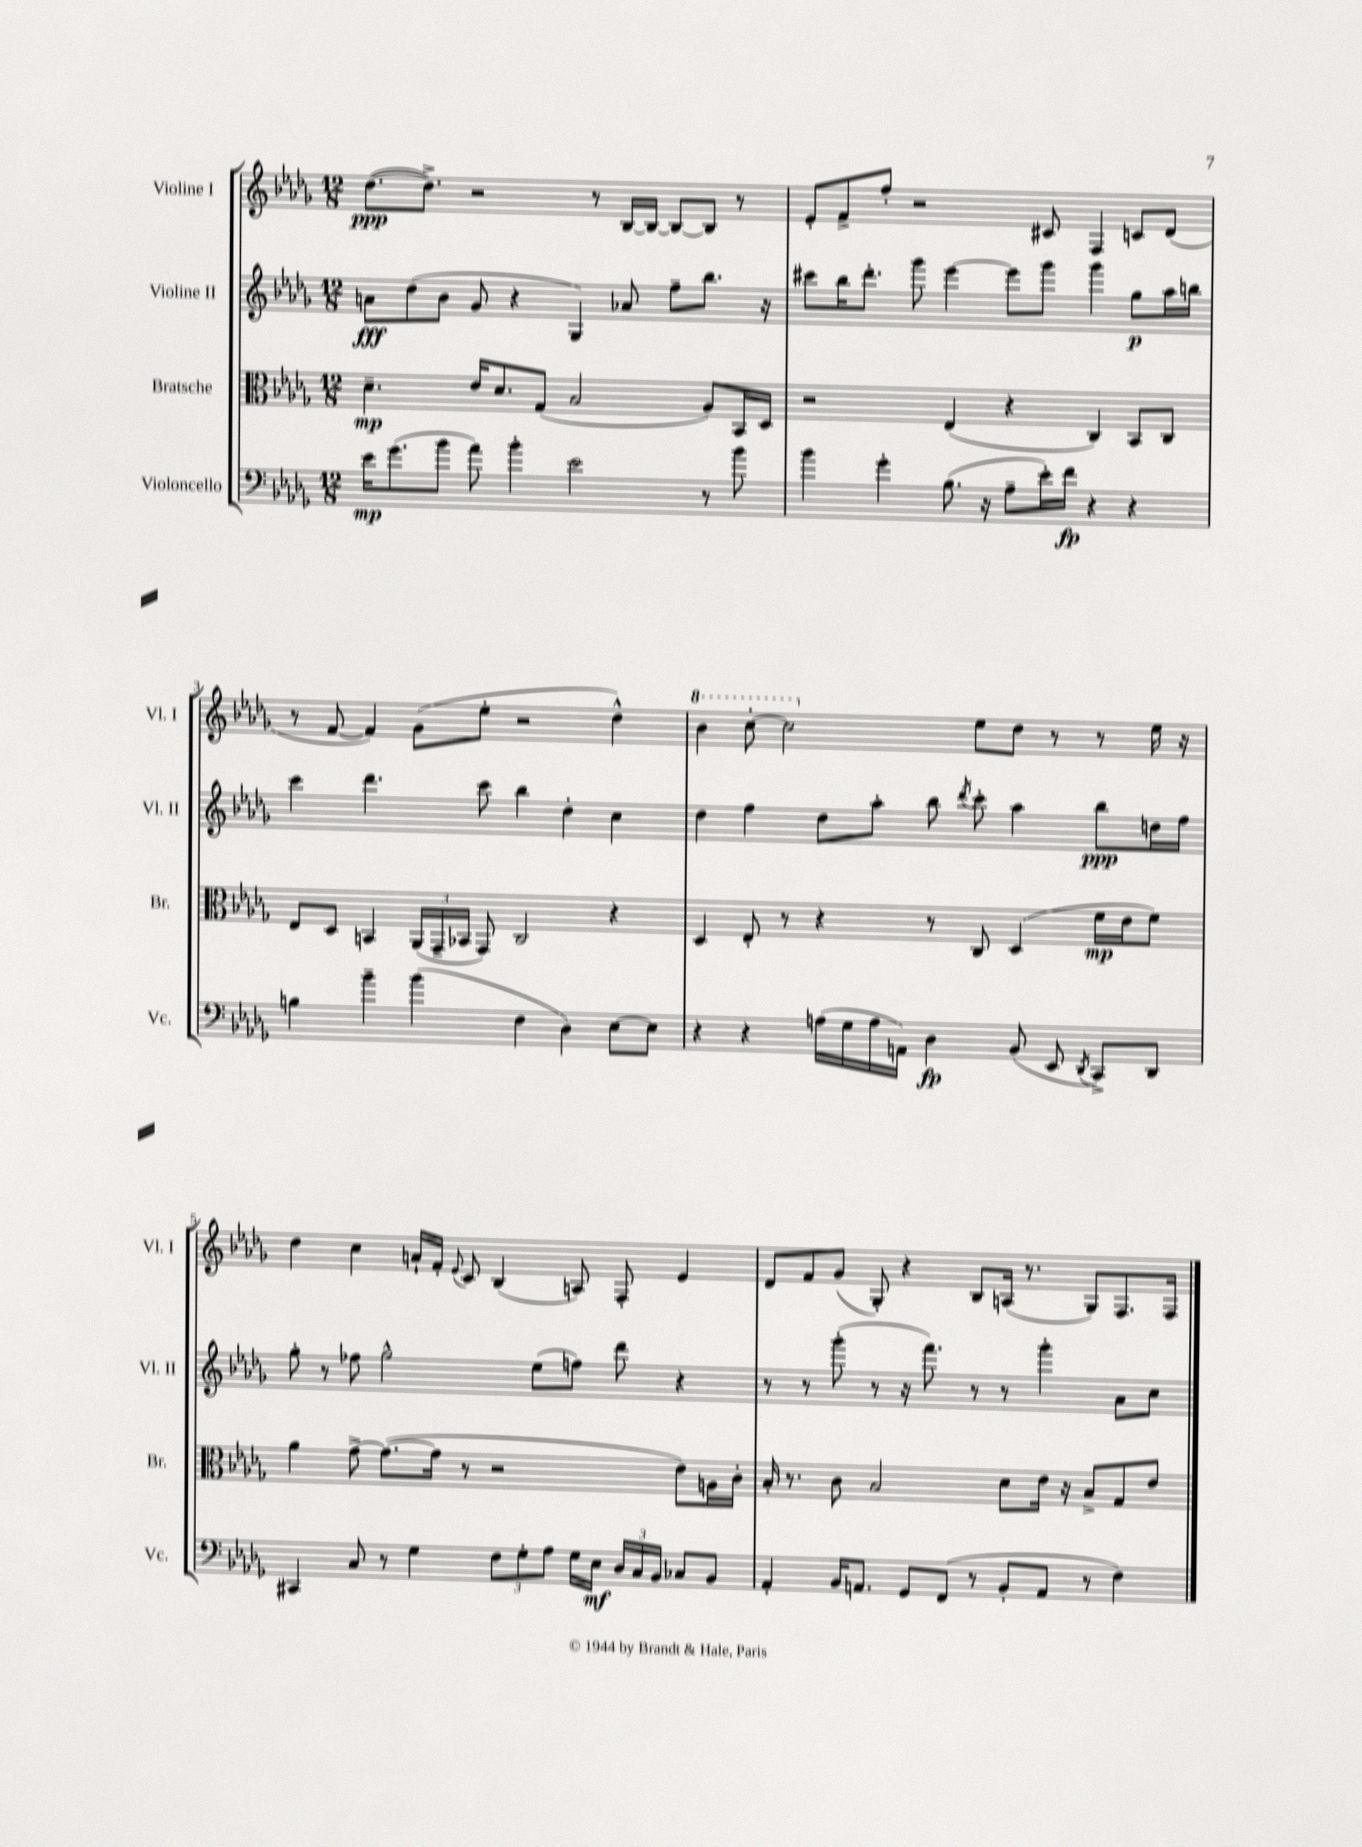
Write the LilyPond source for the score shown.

<<
\new StaffGroup <<
\new Staff = "s0" \with { instrumentName = "Violine I" shortInstrumentName = "Vl. I" } {
    \clef treble \key des \major \numericTimeSignature \time 12/8
    \autoBeamOff des''8.[~\ppp( des''8.]->) r2 r8 bes16[~ bes16]~ bes8[~ bes8] r8 |
    ees'8[-. f'8-> f''8]-. r2 cis'8 f4 c'8[ des'8]( |
    r8 f'8~ f'4) ges'8[( ees''8]-. r2 des''4-^) |
    \ottava #1 bes''4 c'''8~-. c'''2 \ottava #0 ees''8[ des''8] r8 r8 ees''16 r16 |
    des''4 c''4 a'16[-! f'16]-. \appoggiatura { ees'8 } c'8 bes4( a8) f8-. ees'4 |
    des'8[ f'8 ges'8]( ges8-.) r4 bes8[ a16]( r8. ges8[) f8. f16] \bar "|." |
}
\new Staff = "s1" \with { instrumentName = "Violine II" shortInstrumentName = "Vl. II" } {
    \clef treble \key des \major \numericTimeSignature \time 12/8
    \autoBeamOff a'8[\fff des''8( bes'8] ges'8 r4 ges4) aes'8 f''8[-- bes''8.] r16 |
    cis'''8[ bes''16 des'''8.]-. ges'''8 ees'''4~ ees'''8[ ges'''8] ges'''4 ges''8[\p aes''16 b''16] |
    c'''4 des'''4. c'''8 bes''4 des''4-. c''4 |
    des''4 f''4 des''8[ aes''8]-. bes''8 \acciaccatura { des'''8 } c'''8-. aes''4 bes''8[\ppp d''16 f''16] |
    ges''8-. r8 fes''8 ges''2-^ ees''8[( f''8]) des'''8 r4 |
    r8 r8 ges'''8-.( r8 r16 f'''8.) r8 r8 ges'''4-. aes'8[ c''8] \bar "|." |
}
\new Staff = "s2" \with { instrumentName = "Bratsche" shortInstrumentName = "Br." } {
    \clef alto \key des \major \numericTimeSignature \time 12/8
    \autoBeamOff des'4.--\mp ees'16[ des'8. ges8]( bes2 aes8[) bes,16 des16] |
    r2 ees4( r4 c4) bes,8[ c8] |
    ees8[ des8] b,4 \tuplet 3/2 { aes,16[( ges,16-- bes,16] } ges,8) c2 r4 |
    des4 ees8-. r8 r4 r8 c8 des4( f'16[\mp ees'16 f'8]) |
    aes'4 ges'8~-> ges'8.[~( ges'16] r8 r2 ees'8[) a16 c'16]-. |
    bes16-. r8. c'8 bes2 des'8[ ees'16] r16 bes8[-> ges8 ees'8] \bar "|." |
}
\new Staff = "s3" \with { instrumentName = "Violoncello" shortInstrumentName = "Vc." } {
    \clef bass \key des \major \numericTimeSignature \time 12/8
    \autoBeamOff ees'16[\mp ges'8.( bes'8] aes'8) bes'4-. ees'2 r8 bes'8 |
    bes'4 ges'4-. bes8.( r16 aes8[-- ees'16-.) f'16]\fp r4 r4 |
    b4 bes'4-- bes'4( f4 des4) ees8[~ ees8] |
    r4 r4 a16[( ges16 a16 a,16]) des4\fp bes,8( ees,8 \acciaccatura { des,8 } c,8[->) des,8] |
    cis,4 c8 r8 ges4 \tuplet 3/2 { f8[ ges8-. aes8] } ges16[ ees16]\mf \tuplet 3/2 { des16[ c16 bes,16] } ces8[ bes,8] |
    aes,4-. bes,16[ a,8.] ges,8[ f,8]( r8 bes,8[-. a,8] r8 f4) \bar "|." |
}
>>
>>
